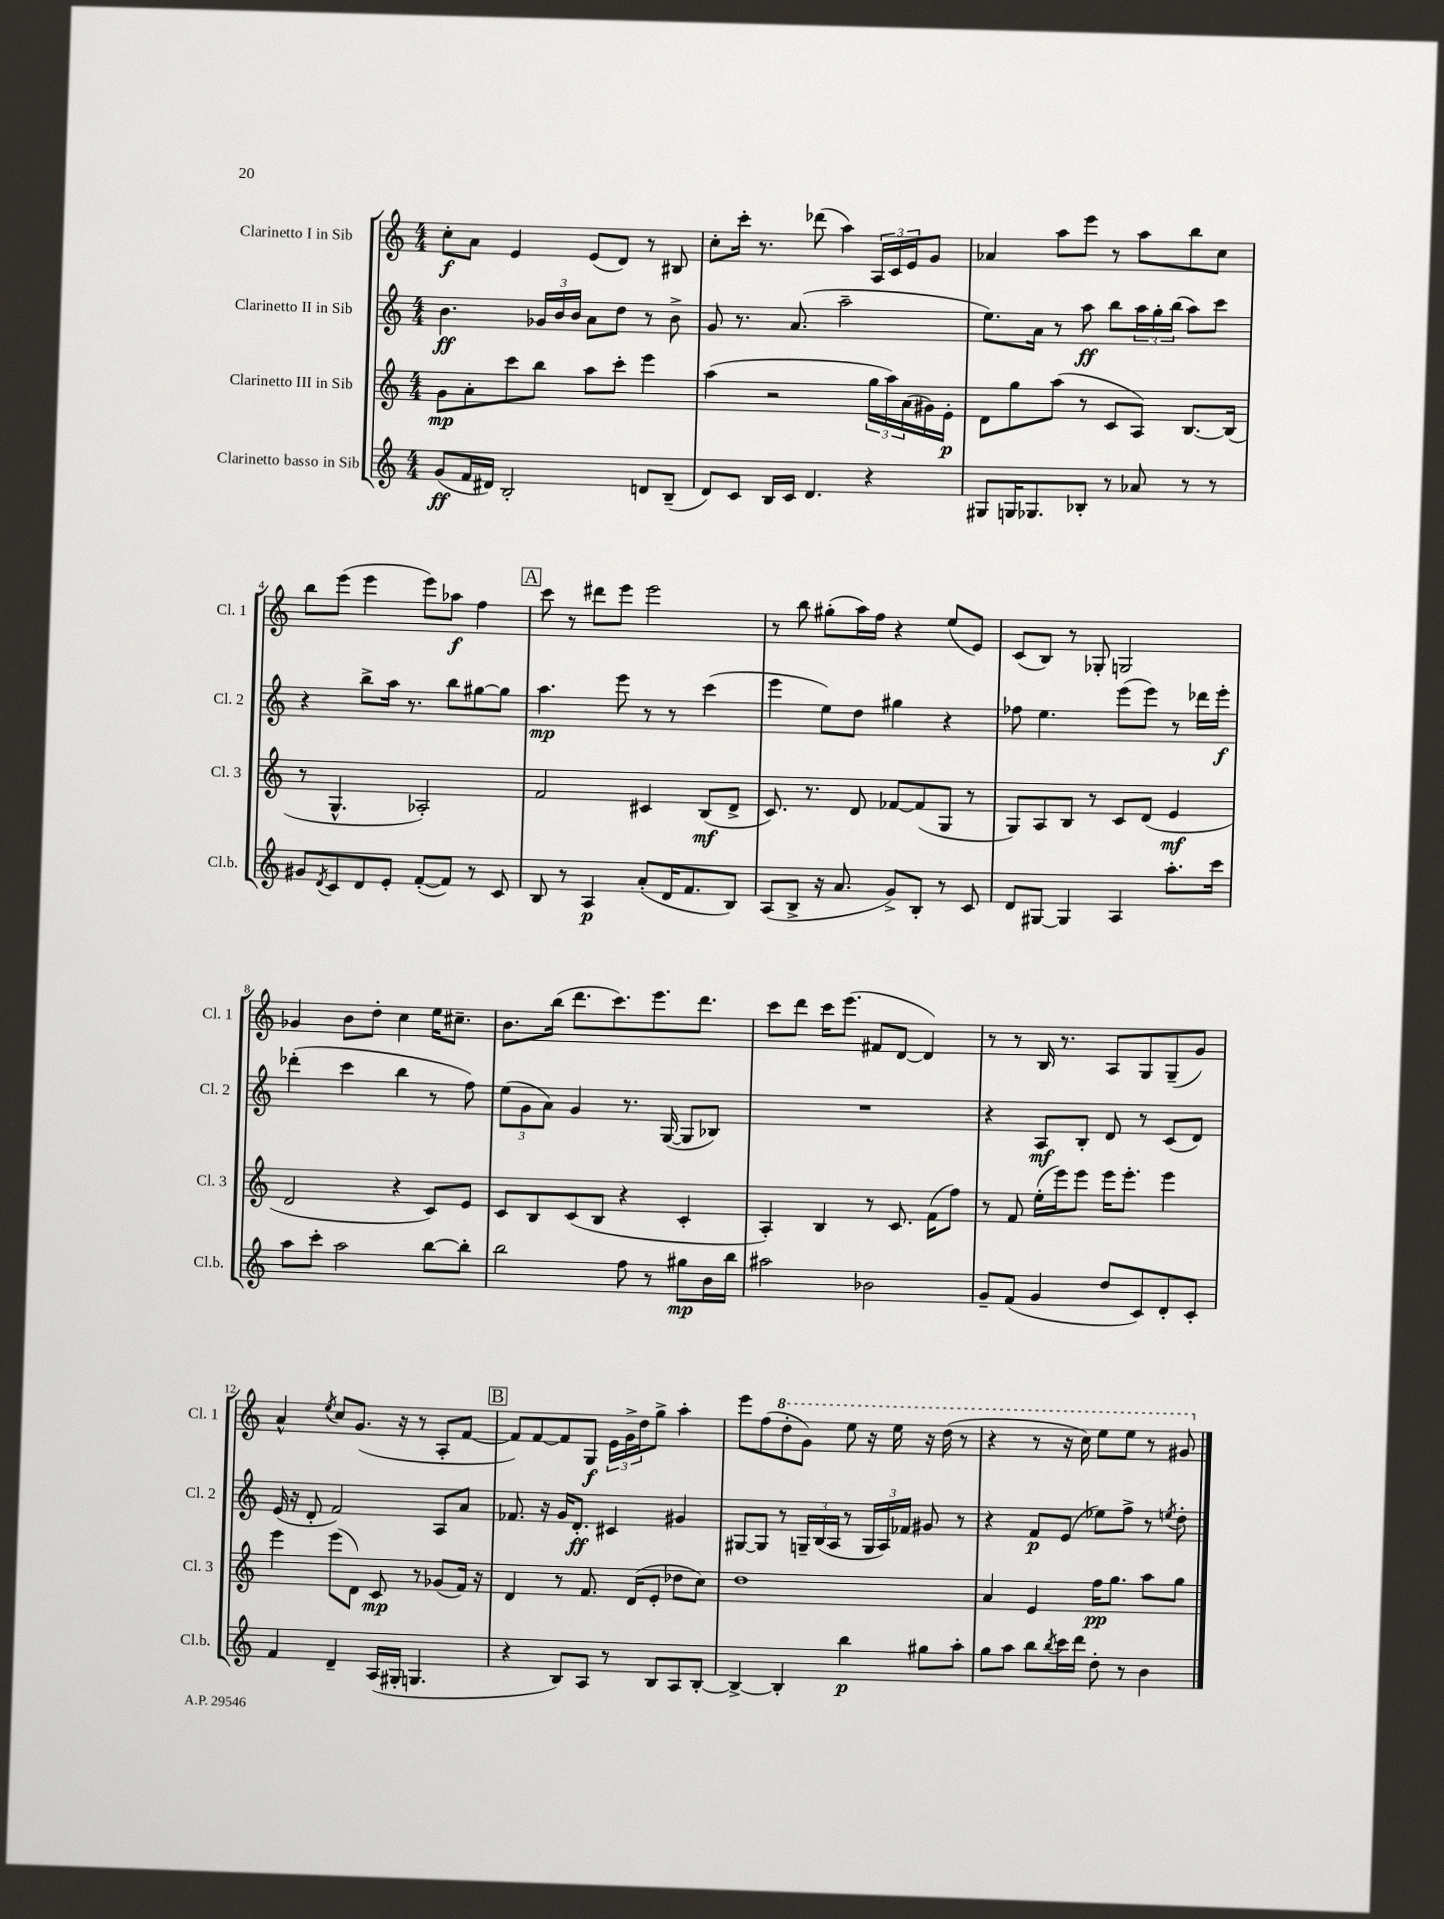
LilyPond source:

<<
\new StaffGroup <<
\new Staff = "s0" \with { instrumentName = "Clarinetto I in Sib" shortInstrumentName = "Cl. 1" } {
    \clef treble \key c \major \numericTimeSignature \time 4/4
    c''8-.\f a'8 e'4 e'8( d'8) r8 bis8 |
    c''8-. c'''16-. r8. des'''8( a''4) \tuplet 3/2 { a16 c'16 e'16 } g'8 |
    aes'4 a''8 e'''8 r8 a''8 b''8 c''8 |
    b''8 e'''8( e'''4 e'''8) aes''8\f f''4 |
    \mark \markup { \box "A" } c'''8 r8 dis'''8 e'''8 e'''2 |
    r8 b''8 gis''8-.( a''16) f''16 r4 e''8( e'8) |
    c'8( b8) r8 ges8-. g2 |
    ges'4 b'8 d''8-. c''4 e''16 cis''8.-- |
    b'8. b''16( d'''8. c'''8.) e'''8. d'''8. |
    c'''8 d'''8 c'''16 e'''8.( fis'8 d'8~ d'4) |
    r8 r8 b16 r8. a8 g8 g8--( g'8) |
    a'4-^ \acciaccatura { e''8 } c''8 g'8.( r16 r8 a8-. f'8~ |
    \mark \markup { \box "B" } f'8) f'8~ f'8 g8\f \tuplet 3/2 { e'16 g'16-> d''16 } g''8-> a''4-. |
    e'''8 f''8( \ottava #1 d'''8-. g''8) e'''8 r16 e'''16 r16 d'''16( r8 |
    r4 r8 r16 c'''16) e'''8 e'''8 r8 gis''8 \ottava #0 \bar "|." |
}
\new Staff = "s1" \with { instrumentName = "Clarinetto II in Sib" shortInstrumentName = "Cl. 2" } {
    \clef treble \key c \major \numericTimeSignature \time 4/4
    b'4.\ff \tuplet 3/2 { ges'16 b'16 b'16 } a'8 d''8 r8 b'8-> |
    g'8 r8. a'8.( a''2-- |
    e''8.) a'16 r8 a''8\ff b''8 \tuplet 3/2 { a''16 g''16-. b''16( } a''8) c'''8 |
    r4 b''8-> a''16 r8. b''8 gis''8~ gis''8 |
    \mark \markup { \box "A" } a''4.\mp e'''8 r8 r8 c'''4( |
    e'''4 e''8) d''8 gis''4 r4 |
    fes''8 e''4. e'''8( e'''8) r8 des'''16 e'''16-.\f |
    des'''4-.( c'''4 b''4 r8 f''8) |
    \tuplet 3/2 { e''8( g'8 a'8) } g'4 r8. g16~( g8 bes8) |
    R1 |
    r4 a8\mf b8-. d'8 r8 c'8( d'8) |
    e'16( r16 d'8-. f'2) a8 a'8 |
    \mark \markup { \box "B" } fes'8. r16 g'16 d'8.-.\ff cis'4 gis'4 |
    gis8~ gis8 r8 \tuplet 3/2 { g16-- b16( a16 } r8 \tuplet 3/2 { g16 a16) fes'16 } gis'8 r8 |
    r4 f'8\p e'8( ees''8) f''8-> r8 \acciaccatura { e''8 } d''8-. \bar "|." |
}
\new Staff = "s2" \with { instrumentName = "Clarinetto III in Sib" shortInstrumentName = "Cl. 3" } {
    \clef treble \key c \major \numericTimeSignature \time 4/4
    g'8\mp a'8-. c'''8 b''8 a''8 c'''8-. e'''4 |
    a''4( r2 \tuplet 3/2 { g''16 a''16) a'16( } gis'16) e'16-.\p |
    d'8 g''8 a''8( r8 c'8 a8) b8.~ b16( |
    r8 g4.-^ aes2-.) |
    \mark \markup { \box "A" } f'2 cis'4 b8\mf( d'8-> |
    c'8.) r8. d'8 fes'8~ fes'8( g8 r8 |
    g8) a8 b8 r8 c'8 d'8( e'4\mf |
    d'2 r4 c'8) e'8 |
    c'8 b8 c'8( b8 r4 c'4-. |
    a4-.) b4 r8 c'8. f'16( f''8) |
    r8 f'8 e''16-.( e'''16) e'''8 e'''16 e'''8.-. e'''4 |
    e'''4 e'''8( d'8) c'8\mp r8 ges'8( f'16) r16 |
    \mark \markup { \box "B" } d'4 r8 f'8. d'16( e'8-. des''8 c''8) |
    d''1 |
    a'4 e'4 f''16\pp g''8. a''8 g''8 \bar "|." |
}
\new Staff = "s3" \with { instrumentName = "Clarinetto basso in Sib" shortInstrumentName = "Cl.b." } {
    \clef treble \key c \major \numericTimeSignature \time 4/4
    g'8\ff( f'16 dis'16) b2-. d'8 b8--( |
    d'8) c'8 b16 c'16 d'4. r4 |
    gis8 g16 ges8. bes8-. r8 aes'8 r8 r8 |
    gis'8 \acciaccatura { d'8 } c'8 d'8 e'8-. f'8~-.( f'8) r8 c'8 |
    \mark \markup { \box "A" } b8 r8 a4\p a'8-.( d'16 f'8. b8) |
    a8( b8-> r16 a'8. g'8->) b8-. r8 c'8 |
    d'8 gis8~ gis4 a4 a''8.-. c'''16 |
    a''8 c'''8-. a''2 b''8~ b''8-. |
    b''2 f''8 r8 gis''8\mp b'16 b''16 |
    ais''2 bes'2 |
    g'8-- f'8( g'4 d''8 c'8) d'8-. c'8-. |
    f'4 d'4-- a16( gis16-. g4. |
    \mark \markup { \box "B" } r4 b8) a8 r8 b8 a8 b8~-. |
    b4~-> b4-. b''4\p gis''8 a''8-. |
    g''8 a''8 b''8 \acciaccatura { b''8 } c'''16 d'''16 d''8-. r8 b'4 \bar "|." |
}
>>
>>
